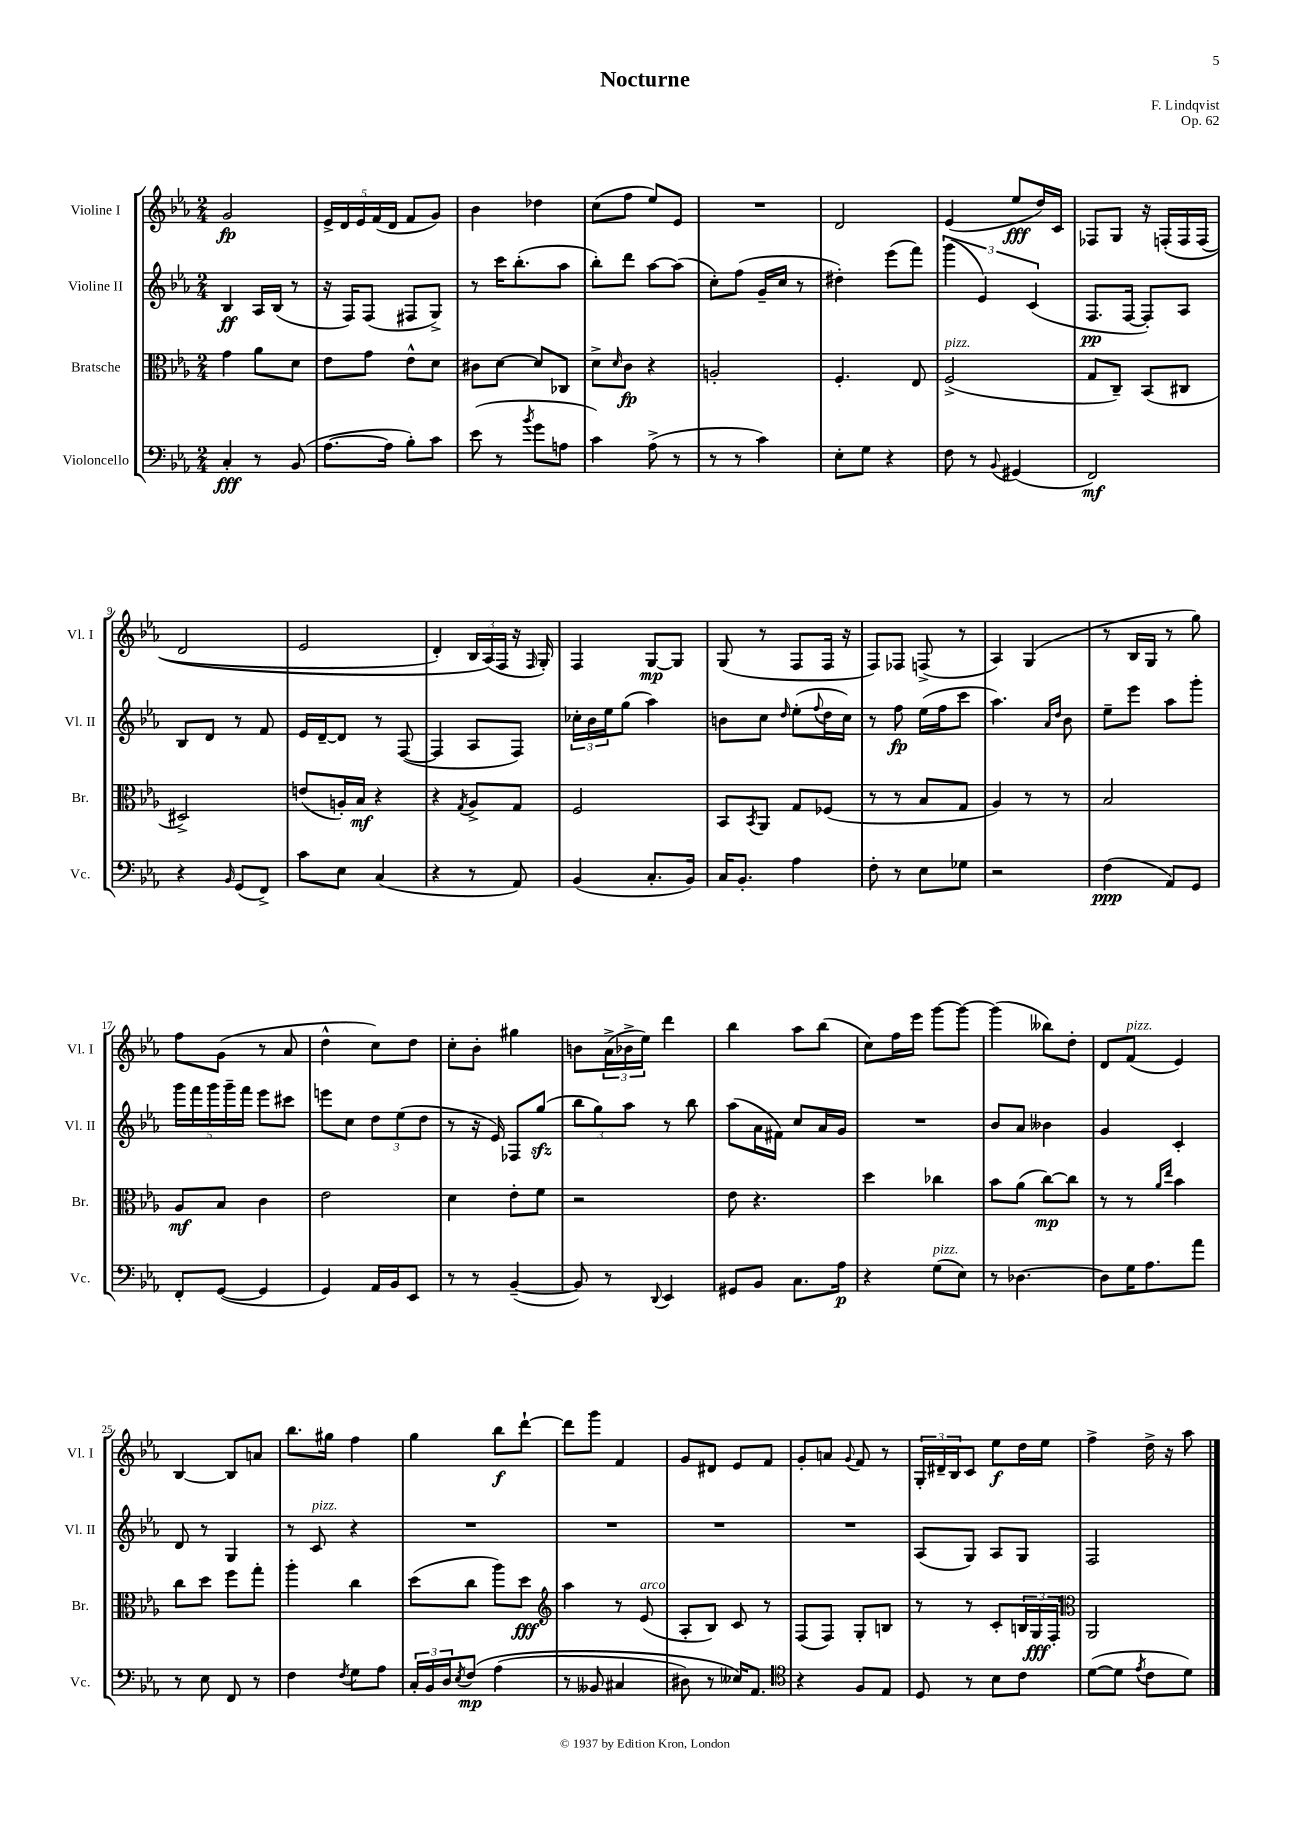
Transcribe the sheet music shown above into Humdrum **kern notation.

**kern	**kern	**kern	**kern
*staff4	*staff3	*staff2	*staff1
*clefF4	*clefC3	*clefG2	*clefG2
*k[b-e-a-]	*k[b-e-a-]	*k[b-e-a-]	*k[b-e-a-]
*M2/4	*M2/4	*M2/4	*M2/4
4C'	4g	4B-	2g
8r	8a-	16A-	.
.	.	(16B-	.
(8BB-	8d	8r	.
=	=	=	=
[8.A-	8e-	16r	20e-^
.	.	.	20d
.	.	16F)	.
.	.	.	20e-
.	8g	(8F	.
.	.	.	(20f
16A-]	.	.	.
.	.	.	20d
8B-')	8e-^^	8F#	8f
8c	8d	8G^)	8g)
=	=	=	=
(8e-	8c#	8r	4b-
8r	[8d	16ccc	.
.	.	(8.bb-'	.
8qb-	.	.	.
8g	8d]	.	4dd-
8A	8C-	8aa-	.
=	=	=	=
4c)	8d^	8bb-')	(8cc
.	16qqd	.	.
.	8c	8ddd	8ff
(8A-^	4r	[8aa-	8ee-)
8r	.	(8aa-]	8e-
=	=	=	=
8r	2A'	8cc')	2r
8r	.	(8ff	.
4c)	.	16g~	.
.	.	16cc	.
.	.	8r	.
=	=	=	=
8E-'	4.F'	4dd#')	2d
8G	.	.	.
4r	.	(8eee-	.
.	8E-	8fff)	.
=	=	=	=
8F	(2F^	(6ggg	(4e-
8r	.	.	.
.	.	6e-)	.
8qqBB-	.	.	.
(4GG#	.	.	8ee-
.	.	(6c	.
.	.	.	16dd)
.	.	.	16c
=	=	=	=
2FF)	8G	8.F	8F-
.	8C~)	.	8G
.	.	[16F	.
.	(8BB-	8F'])	16r
.	.	.	&(16F'
.	8C#	8A-	16F
.	.	.	(16F
=	=	=	=
4r	2D#^)	8B-	2d
.	.	8d	.
16qqBB-	.	.	.
(8GG	.	8r	.
8FF^)	.	8f	.
=	=	=	=
8c	(8e	16e-	2e-
.	.	[16d~	.
8E-	16A')	8d]	.
.	16B-	.	.
(4C	4r	8r	.
.	.	([8F	.
=	=	=	=
4r	4r	4F]	4d')
.	8qG	.	.
8r	8A-^	8A-	24B-
.	.	.	(24A-&)
.	.	.	24F
8AA-)	8G	8F)	16r
.	.	.	16qqF
.	.	.	16G')
=	=	=	=
(4BB-	2F	24cc-'	4F
.	.	24b-	.
.	.	24ee-	.
.	.	(8gg	.
8.C'	.	4aa-)	[8G
.	.	.	8G]
16BB-)	.	.	.
=	=	=	=
16C	8BB-	8b	(8G
8.BB-'	.	.	.
.	8qBB-	.	.
.	8AA-	8cc	8r
.	.	16qqdd	.
4A-	8G	(8ee-'	8F
.	.	8qqff	.
.	(8F-	16dd	16F
.	.	16cc)	16r
=	=	=	=
8F'	8r	8r	8F)
8r	8r	8ff	8F-
8E-	8B-	(16ee-	(8F^
.	.	16ff	.
8G-	8G	8ccc	8r
=	=	=	=
2r	4A-)	4.aa-)	4A-)
.	8r	.	(4G
.	.	16qqa-	.
.	.	16qqdd	.
.	8r	8b-	.
=	=	=	=
(4F	2B-	8ee-~	8r
.	.	8eee-	16B-
.	.	.	16G
8AA-)	.	8aa-	8r
8GG	.	8ggg'	8gg)
=	=	=	=
8FF'	8A-	20ggg	8ff
.	.	20fff	.
.	.	20ggg	.
([8GG	8B-	.	(8g
.	.	20ggg~	.
.	.	20fff	.
4GG]	4c	8eee-	8r
.	.	8ccc#	8a-
=	=	=	=
4GG)	2e-	8eee	4dd^^
.	.	8cc	.
16AA-	.	12dd	8cc)
16BB-	.	.	.
.	.	(12ee-	.
8EE-	.	.	8dd
.	.	12dd	.
=	=	=	=
8r	4d	8r	8cc'
8r	.	16r	8b-'
.	.	16e-)	.
([4BB-~	8e-'	8F-	4gg#
.	8f	(8gg	.
=	=	=	=
8BB-])	2r	12bb-	8b
.	.	12gg)	.
8r	.	.	(24a-^
.	.	12aa-	24b-^
.	.	.	24ee-)
8qqDD	.	.	.
4EE-	.	8r	4ddd
.	.	8bb-	.
=	=	=	=
8GG#	8e-	(8aa-	4bb-
8BB-	4.r	16a-	.
.	.	16f#)	.
8.C	.	8cc	8aa-
.	.	16a-	(8bb-
16A-	.	16g	.
=	=	=	=
4r	4dd	2r	8cc)
.	.	.	16ff
.	.	.	16eee-
(8G	4cc-	.	[8ggg
8E-)	.	.	8ggg_
=	=	=	=
8r	8b-	8b-	(4ggg]
[4.D-	(8a-	8a-	.
.	[8cc)	4b--	8bb--)
.	8cc]	.	8dd'
=	=	=	=
8D-]	8r	4g	8d
16G	8r	.	(8f
8.A-	.	.	.
.	16qqa-	.	.
.	16qqee-	.	.
.	4b-	4c'	4e-)
8a-	.	.	.
=	=	=	=
8r	8cc	8d	[4B-
8E-	8dd	8r	.
8FF	8ff	4G	8B-]
8r	8gg'	.	8a
=	=	=	=
4F	4aa-'	8r	8.bb-
.	.	8c	.
.	.	.	16gg#
8qF	.	.	.
8G	4cc	4r	4ff
8A-	.	.	.
=	=	=	=
24C'	(8dd	2r	4gg
24BB-	.	.	.
24D	.	.	.
8qE-	.	.	.
&(8F	8cc	.	.
(4A-	8aa-)	.	8bb-
.	8dd	.	[8ddd`
=	=	=	=
*	*clefG2	*	*
8r	4aa-	2r	8ddd]
8BB--	.	.	8ggg
4C#	8r	.	4f
.	(8e-	.	.
=	=	=	=
8D#)	8A-'	2r	8g
8r	8B-)	.	8d#
16E--&)	8c	.	8e-
8.AA-	.	.	.
.	8r	.	8f
=	=	=	=
*clefC4	*	*	*
4r	(8F	2r	8g'
.	8F)	.	8a
.	.	.	8qqg
8F	8G'	.	8f
8E-	8B	.	8r
=	=	=	=
8D	8r	(8A-	24G'
.	.	.	24d#~
.	.	.	24B-
8r	8r	8G)	8c
8B-	8c'	8A-	8ee-
8c	24B	8G	16dd
.	24G	.	.
.	.	.	16ee-
.	24F'	.	.
=	=	=	=
*	*clefC3	*	*
([8d	2AA-	2F	4ff^
8d]	.	.	.
8qe-	.	.	.
8c	.	.	16dd^
.	.	.	16r
8d)	.	.	8aa-
==	==	==	==
*-	*-	*-	*-
